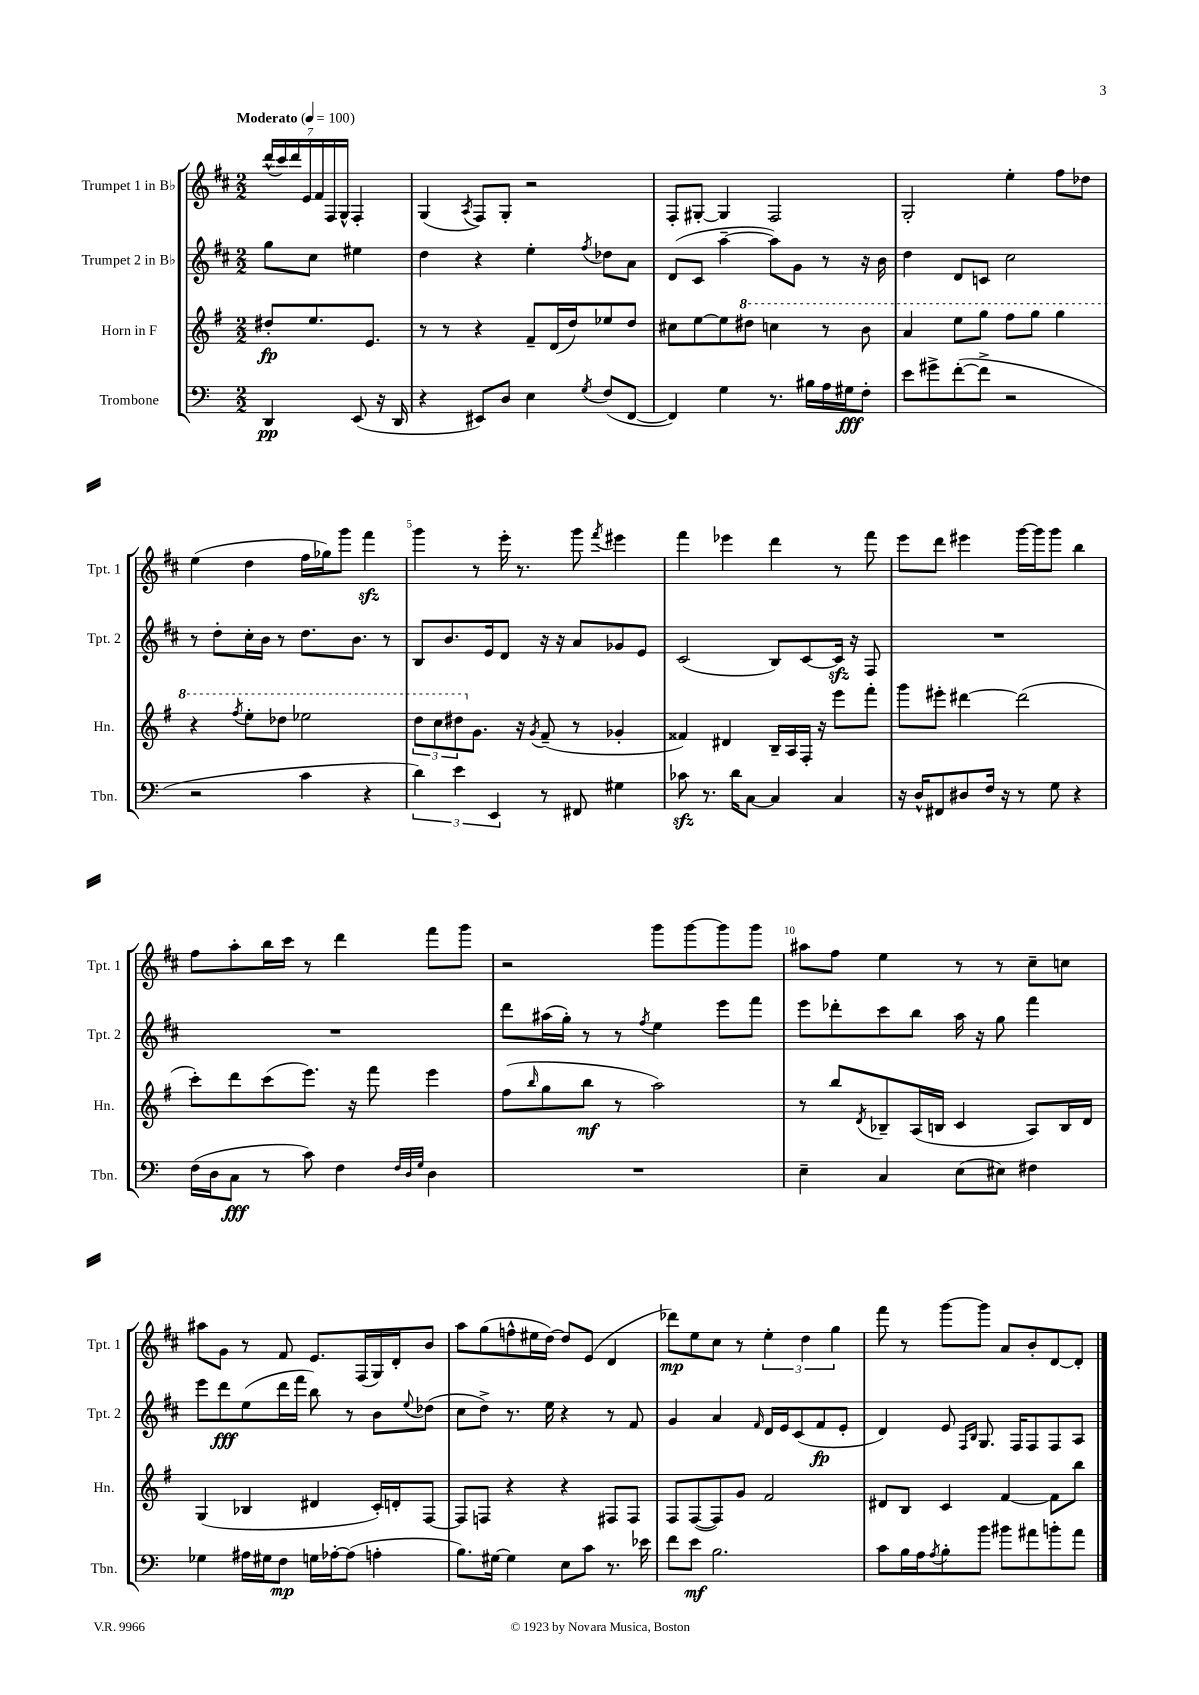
<<
\new StaffGroup <<
\new Staff = "s0" \with { instrumentName = "Trumpet 1 in Bb" shortInstrumentName = "Tpt. 1" } {
    \clef treble \key d \major \numericTimeSignature \time 2/2 \partial 2 \tempo "Moderato" 4 = 100
    \tuplet 7/4 { d'''16-^( cis'''16) d'''16 e'16 fis'16 fis16 g16-^ } fis4-. |
    g4( \acciaccatura { a8 } fis8) g8-. r2 |
    fis8-. gis8~-. gis4 fis2 |
    g2-. e''4-. fis''8 des''8 |
    e''4( d''4 fis''16 ges''16) g'''8 fis'''4\sfz |
    g'''4 r8 e'''16-. r8. g'''8 \acciaccatura { fis'''8 } eis'''4 |
    fis'''4 ees'''4 d'''4 r8 fis'''8 |
    e'''8 d'''8 eis'''4 g'''16~ g'''16 g'''8 b''4 |
    fis''8 a''8-. b''16 cis'''16 r8 d'''4 fis'''8 g'''8 |
    r2 g'''8 g'''8~ g'''8 g'''8 |
    ais''8 fis''8 e''4 r8 r8 cis''8-- c''8 |
    ais''8 g'8 r8 fis'8 e'8. fis16( g16) d'16-. b'8 |
    a''8 g''8( f''8-^ eis''16 d''16~) d''8 e'8( d'4 |
    des'''8\mp) e''8 cis''8 r8 \tuplet 3/2 { e''4-. d''4 g''4 } |
    fis'''8 r8 g'''8~ g'''8 a'8 b'8-. d'8~ d'8-. \bar "|." |
}
\new Staff = "s1" \with { instrumentName = "Trumpet 2 in Bb" shortInstrumentName = "Tpt. 2" } {
    \clef treble \key d \major \numericTimeSignature \time 2/2 \partial 2
    g''8 cis''8 eis''4 |
    d''4 r4 e''4-. \acciaccatura { fis''8 } des''8 a'8 |
    d'8( cis'8 a''4~-- a''8) g'8 r8 r16 b'16 |
    d''4 d'8 c'8 cis''2 |
    r8 d''8-. cis''16-. b'16 r8 d''8. b'8. r8 |
    b8 b'8. e'16 d'8 r16 r16 a'8 ges'8 e'8 |
    cis'2( b8) cis'8~ cis'16\sfz r16 fis8 |
    R1 |
    R1 |
    d'''8 ais''16( g''16-.) r8 r8 \acciaccatura { fis''8 } e''4 e'''8 fis'''8 |
    e'''8 des'''8-. cis'''8 b''8 a''16 r16 g''8 fis'''4 |
    e'''8 d'''8\fff e''8( d'''16 fis'''16 b''8) r8 b'8 \appoggiatura { e''8 } des''8( |
    cis''8 d''8->) r8. e''16 r4 r8 fis'8 |
    g'4 a'4 \grace { fis'16 } d'16 e'16 cis'8( fis'8\fp e'8-. |
    d'4) e'8 \grace { fis16 b16 } g8. fis16 fis8 fis8 a8 \bar "|." |
}
\new Staff = "s2" \with { instrumentName = "Horn in F" shortInstrumentName = "Hn." } {
    \clef treble \key g \major \numericTimeSignature \time 2/2 \partial 2
    dis''8-.\fp e''8. e'8. |
    r8 r8 r4 fis'8-- d'16( d''16) ees''8 d''8 |
    cis''8 e''8~ e''8 \ottava #1 dis'''8 c'''!4 r8 b''8 |
    a''4 e'''8 g'''8 fis'''8 g'''8 g'''4 |
    r4 \acciaccatura { fis'''8 } e'''8-. des'''8 ees'''2 |
    \tuplet 3/2 { d'''8 c'''8 dis'''8 \ottava #0 } g'8. r16 \acciaccatura { g'8 } fis'8--( r8 ges'4-. |
    fisis'4) dis'4 b16-- a16 fis16-. r16 e'''8 fis'''8-. |
    g'''8 eis'''8-. dis'''4~ dis'''2( |
    c'''8-.) d'''8 c'''8( e'''8.) r16 fis'''8 e'''4 |
    fis''8( \grace { b''16 } g''8 b''8\mf r8 a''2) |
    r8 b''8 \acciaccatura { d'8 } bes8-- a16( b16 c'4 a8) b16 d'16 |
    g4( bes4 dis'4 c'16-.) d'16-. fis8~ |
    fis8 f8 r4 r4 fis8 fis8 |
    fis8 fis8~( fis8) g'8 fis'2 |
    dis'8 b8 c'4 fis'4~ fis'8 b''8 \bar "|." |
}
\new Staff = "s3" \with { instrumentName = "Trombone" shortInstrumentName = "Tbn." } {
    \clef bass \key c \major \numericTimeSignature \time 2/2 \partial 2
    d,4\pp e,8( r16 d,16 |
    r4 eis,8) d8 e4 \acciaccatura { g8 } f8( f,8~ |
    f,4) g4 r8. bis16 a16 gis16\fff f8-. |
    e'8 gis'8-> f'8~-.( f'8-> r2 |
    r2 c'4 r4 |
    \tuplet 3/2 { d'4) e'4 e,4 } r8 fis,8 gis4 |
    ces'8\sfz r8. d'16 c8~ c4 c4 |
    r16 d16-^ fis,8 dis8 f16 r16 r8 g8 r4 |
    f16( d16 c8\fff r8 c'8) f4 \grace { f32 d32 g32 } d4 |
    R1 |
    e4-- c4 e8( eis8) fis4 |
    ges4 ais16 gis16 f8\mp g16 aes16~-. aes8( a4-. |
    b8.) gis16~ gis4 e8 c'8 r8. ees'16 |
    f'8 e'8\mf b2. |
    c'8 b16 a16 \acciaccatura { a8 } b8-. b'8 bis'8 ais'8 b'8-. ais'8 \bar "|." |
}
>>
>>
\layout { \context { \Score \override BarNumber.break-visibility = ##(#f #t #t) barNumberVisibility = #(every-nth-bar-number-visible 5) } }
